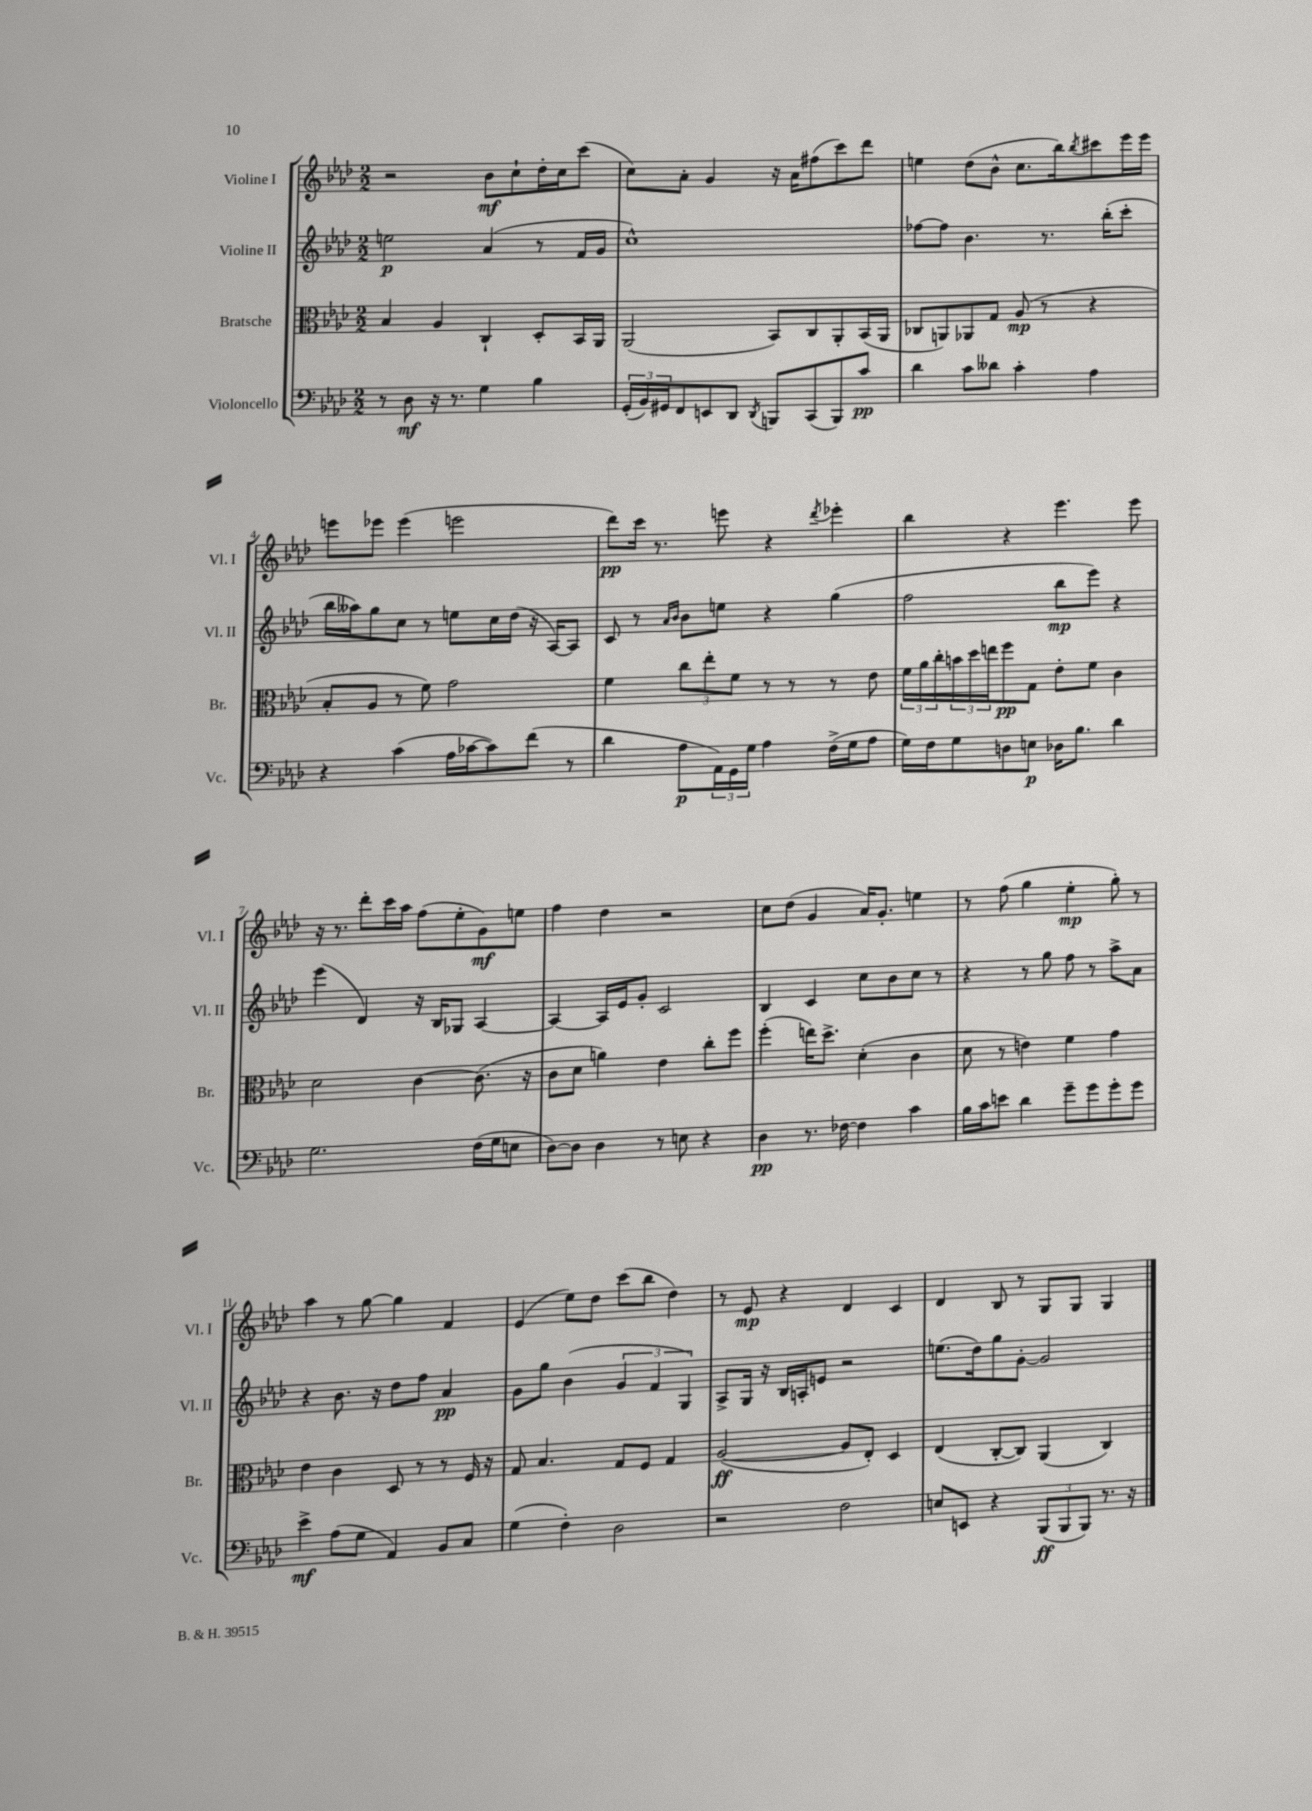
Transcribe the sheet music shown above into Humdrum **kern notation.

**kern	**kern	**kern	**kern
*staff4	*staff3	*staff2	*staff1
*clefF4	*clefC3	*clefG2	*clefG2
*k[b-e-a-d-]	*k[b-e-a-d-]	*k[b-e-a-d-]	*k[b-e-a-d-]
*M2/2	*M2/2	*M2/2	*M2/2
8r	4B-/	2ee\	2r
8D-\	.	.	.
16r	4A-/	.	.
8.r	.	.	.
4G\	4C`/	(4a-/	8b-\L
.	.	.	8cc`\
4B-\	8D-'/L	8r	16dd-'\L
.	.	.	16cc\J
.	16BB-/L	16f/LL	(8ccc\J
.	16AA-/JJ	16g/JJ	.
=	=	=	=
(24GG'/LL	(2AA-/	1cc^^)	8cc\L)
24BB-/)	.	.	.
24GG#/J	.	.	.
8FF/	.	.	8a-'\J
8EE/	.	.	4g/
8DD-/J	.	.	.
8qDD-/	.	.	.
8BBB/L	8BB-/L)	.	16r
.	.	.	16a-\LK
(8CC/	8C/	.	(8ff#\
8BBB/)	8AA-'/	.	8ccc\)
8c/J	(16BB-/L	.	8ddd-\J
.	16AA-/JJ	.	.
=	=	=	=
4d-\	8C-/L	[8ff-\L	4ee\
.	8AA/)	8ff-\]J	.
8c\L	8AA-/	4.b-\	(8dd-\L
8d--\J	8G/J	.	8b-^^\J
4c'\	(8A-/	.	8.cc\L
.	8r	8.r	.
.	.	.	16bb-\k)
.	.	.	8qbb-/
4A-\	4r	.	8ccc#\
.	.	(16bb-'\LK	.
.	.	8ccc'\J	16eee-\L
.	.	.	16eee-\JJ
=	=	=	=
4r	8B-'/L	16bb-\LL	8eee\L
.	.	16aa--\J)	.
.	8A-/J	8gg\	8eee-\J
(4c\	8r	8cc\J	(4eee-\
.	8f\)	8r	.
16A-\LL	2g\	8ee\L	2eee\
[16c-\J	.	.	.
8c-\])	.	16cc\L	.
.	.	(16dd-\JJ	.
(8f\J	.	16r	.
.	.	[16A-/LK)	.
8r	.	8A-/]J	.
=	=	=	=
4d-\	4f\	8c/	8ddd-\L)
.	.	8r	16ccc\Jk
.	.	.	8.r
.	.	16qqa-/LL	.
.	.	16qqb-/JJ	.
8A-\L	12cc\L	8b-\L	.
.	12ee-'\	.	.
24AA-\L)	.	8ee\J	8eee\
24GG\	12f\J	.	.
24G\JJ	.	.	.
4A-\	8r	4r	4r
.	8r	.	.
.	.	.	8qddd-/
(16F^\LL	8r	(4gg\	4eee-'\
16G\J	.	.	.
8A-\J	8e-\	.	.
=	=	=	=
16G\LL)	24f\LL	2ff\	4bb-\
.	24a-\	.	.
16F\J	.	.	.
.	24cc'\	.	.
8G\	24b\	.	.
.	24dd-\	.	.
.	24ee\J	.	.
8D\	8ff\	.	4r
8E\J	8G\J	.	.
16D-\LK	8e-'\L	8bb-\L	4.eee-\
8.B-\J	.	.	.
.	8f\J	8eee-\J)	.
4d-\	4c\	4r	.
.	.	.	8eee-\
=	=	=	=
2.G\	2d-\	(4eee-\	16r
.	.	.	8.r
.	.	4d-/)	8ddd-'\L
.	.	.	16ccc\L
.	.	.	16aa-\JJ
.	[4c\	16r	(8ff\L
.	.	16B-/LK	.
.	.	8G-/J	8ee-'\
(16F\LL	(8.c\]	[4A-/	8g\)
16G\J	.	.	.
8E\J	.	.	8ee\J
.	16r	.	.
=	=	=	=
[8D-\L)	8c\L	4A-/_	4ff\
8D-\]J	8d-\J	.	.
4D-\	4a\)	16A-/]LL	4dd-\
.	.	16e-/J	.
.	.	8g'/J	.
8r	4e-\	2c/	2r
8E\	.	.	.
4r	8cc'\L	.	.
.	8ff\J	.	.
=	=	=	=
4D-\	(4ff'\	4B-/	8cc\L
.	.	.	(8dd-\J
8.r	16ee\LK)	4c/	4g/
.	8.dd-^\J	.	.
[16F-\	.	.	.
4F-\]	(4d-'\	8cc\L	16a-/LK)
.	.	.	8.g'/J
.	.	8b-\	.
4c\	4c\	8cc\J	4ee\
.	.	8r	.
=	=	=	=
16B-\LL	8d-\	4r	8r
16c\J	.	.	.
8e\J	8r	.	(8ff\
4d-\	4e\)	8r	4gg\
.	.	8gg\	.
8g~\L	4f\	8ff\	4ee-'\
8g\	.	8r	.
8g'\	4g\	8aa-^\L	8gg'\)
8g\J	.	8a-\J	8r
=	=	=	=
4e-^\	4e-\	4r	4aa-\
(8A-\L	4c\	8.b-\	8r
8G\J	.	.	[8gg\
.	.	16r	.
4AA-/)	8D-/	8dd-\L	4gg\]
.	8r	8ff\J	.
8BB-/L	8r	4a-/	4f/
8C/J	16F/	.	.
.	16r	.	.
=	=	=	=
(4G\	8G/	8g\L	(4e-/
.	4.B-/	8gg\J	.
4F'\)	.	(4b-\	8ee-\L)
.	.	.	8dd-\J
2D-\	8G/L	6g/	(8ccc\L
.	8F/J	.	8bb-\J
.	.	6f/	.
.	4G/	.	4dd-\)
.	.	6G/)	.
=	=	=	=
2r	([2A-/	8A-^/L	8r
.	.	16G/Jk	8e-/
.	.	16r	.
.	.	16B-/LL	4r
.	.	16A'/J	.
.	.	8e/J	.
2F\	8A-/]L	2r	4d-/
.	8E-'/J)	.	.
.	4D-/	.	4c/
=	=	=	=
8E/L	(4E-/	(8.ee\L	4d-/
8EE/J	.	.	.
.	.	16dd-\k)	.
4r	[8C'/L	8gg\	8B-/
.	8C/]J)	[8g'\J	8r
(12BBB-/L	(4AA-/	2g/]	8G/L
12BBB-/	.	.	.
.	.	.	8G/J
12BBB-/J)	.	.	.
8.r	4C/)	.	4G/
16r	.	.	.
==	==	==	==
*-	*-	*-	*-
